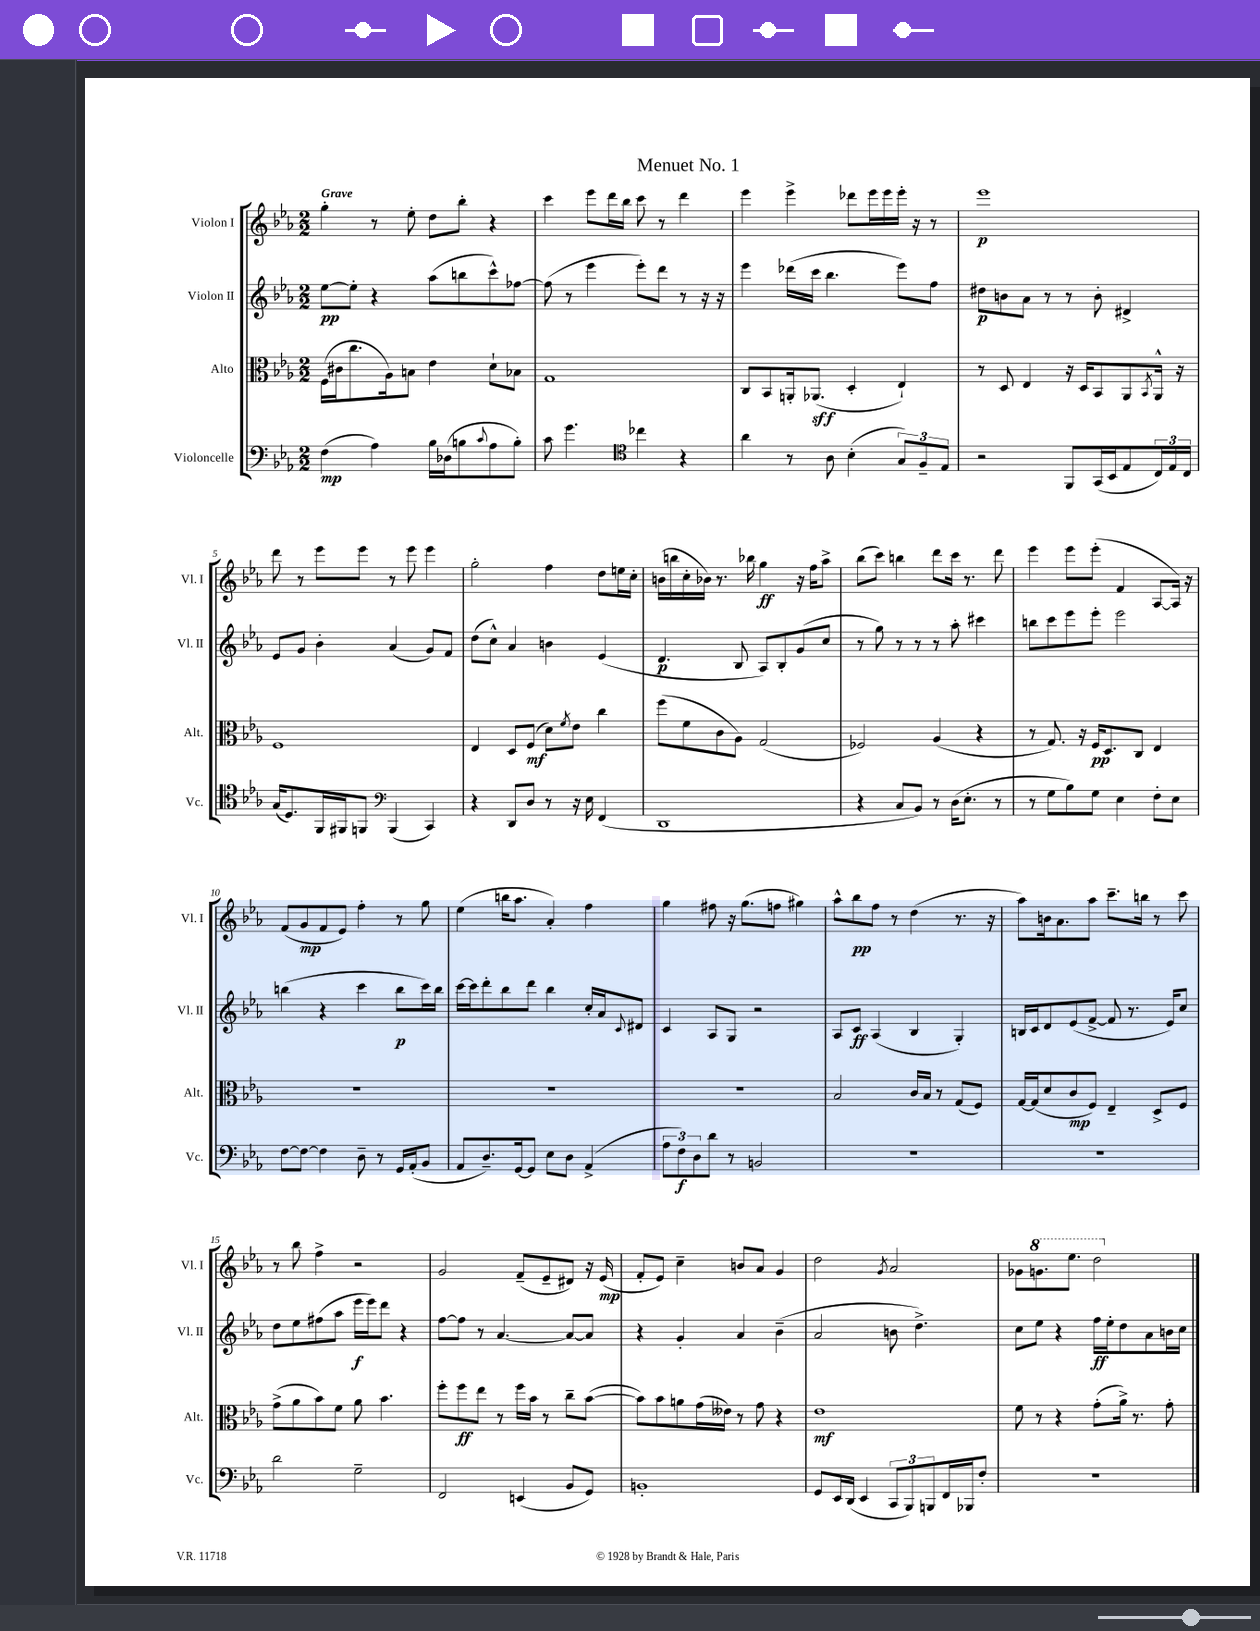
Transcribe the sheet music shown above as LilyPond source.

\header { title = "Menuet No. 1" }
<<
\new StaffGroup <<
\new Staff = "s0" \with { instrumentName = "Violon I" shortInstrumentName = "Vl. I" } {
    \clef treble \key ees \major \numericTimeSignature \time 2/2 \tempo "Grave"
    g''4-. r8 ees''8-. d''8 bes''8-. r4 |
    c'''4 ees'''8 d'''16 bes''16 c'''8 r8 d'''4 |
    ees'''4 ees'''4-> des'''8 ees'''16 ees'''16 ees'''16-. r16 r8 |
    ees'''1\p |
    d'''8 r8 ees'''8 ees'''8 r8 ees'''8 ees'''4 |
    g''2-. f''4 d''8 e''16 c''16-. |
    b'16( b''16 c''16-. bes'16) r8. bes''16 g''4\ff r16 f''16 aes''8-> |
    bes''8( c'''8) b''4 d'''8 c'''16 r8. d'''8 |
    ees'''4 ees'''8 ees'''8-.( f'4 aes8~ aes16) r16 |
    f'8( g'8\mp f'8 ees'8) f''4-. r8 g''8 |
    ees''4( b''16 aes''8. aes'4-.) f''4 |
    g''4 fis''8 r16 g''8.( f''8 gis''4) |
    aes''8-^ bes''8\pp f''8 r8 d''4( r8. r16 |
    aes''8) b'16 aes'8. aes''8 c'''8.-- b''16 r8 c'''8 |
    r8 bes''8 f''4-> r2 |
    g'2 f'8--( ees'8-- dis'8) r16 ees'16\mp( |
    f'8-. ees'8) c''4-- b'8 aes'8 g'4 |
    d''2 \acciaccatura { g'8 } aes'2 |
    ges'8 \ottava #1 g''!8. ees'''8. d'''2 \ottava #0 \bar "|." |
}
\new Staff = "s1" \with { instrumentName = "Violon II" shortInstrumentName = "Vl. II" } {
    \clef treble \key ees \major \numericTimeSignature \time 2/2
    ees''8~\pp ees''8-. r4 aes''8( b''8 c'''8-^) fes''8~ |
    fes''8( r8 ees'''4 ees'''8-.) d'''8 r8 r16 r16 |
    ees'''4 des'''16( c'''16 bes''4. ees'''8) f''8 |
    dis''8\p b'8 aes'8 r8 r8 b'8-. dis'4-> |
    ees'8 g'8 bes'4-. aes'4( g'8) f'8 |
    d''8( c''8-^) aes'4 b'4 ees'4( |
    d'4.\p bes8 aes8) bes8-. g'8( c''8 |
    r8 g''8) r8 r8 r8 aes''8-. cis'''4 |
    b''8 c'''8 ees'''8 ees'''8-. ees'''2 |
    b''4( r4 c'''4 b''8\p c'''16) b''16 |
    c'''16~ c'''16 d'''8-. bes''8 d'''8 bes''4 c''16-. aes'16 \appoggiatura { c'8 } dis'8 |
    c'4 aes8 g8 r2 |
    aes8 c'8\ff aes4( bes4 g4-.) |
    b16 c'16 d'8 ees'8( f'8~-> f'8 r8. ees'16) c''8 |
    d''8 ees''8 fis''8( aes''8 ees'''16\f ees'''16) d'''8 r4 |
    f''8~ f''8 r8 aes'4.~ aes'8~ aes'8 |
    r4 g'4-. aes'4 bes'4--( |
    aes'2 b'8 d''4.->) |
    c''8 ees''8 r4 f''16\ff ees''16-. d''8 aes'8 b'16 c''16 \bar "|." |
}
\new Staff = "s2" \with { instrumentName = "Alto" shortInstrumentName = "Alt." } {
    \clef alto \key ees \major \numericTimeSignature \time 2/2
    f16( cis'16 c''8. aes16) b8 ees'4 d'8-! bes8 |
    g1 |
    c8 bes,8 a,16-. aes,8.\sff( d4-. ees4-!) |
    r8 d8 ees4 r16 d16 bes,8 aes,8 \acciaccatura { bes,8 } aes,16-^ r16 |
    f1 |
    ees4 d8 f8\mf( d'8) \acciaccatura { f'8 } ees'8 c''4 |
    f''8( f'8 c'8 aes8) g2( |
    fes2) aes4( r4 |
    r8 g8.) r16 f16\pp d8. c8 ees4 |
    R1 |
    R1 |
    R1 |
    bes2 c'16 bes16 r8 g8( f8) |
    g16~ g16( d'8 c'8\mp f8) ees4-- d8-> f8 |
    g'8->( aes'8 bes'8) f'8 aes'8 bes'4. |
    f''8-. f''8\ff ees''8 r8 f''16 bes'16 r8 c''8-- bes'8~( |
    bes'8) bes'8 a'8 g'16( eeses'16) r8 g'8 r4 |
    ees'1\mf |
    f'8 r8 r4 g'8-.( aes'16->) r8. g'8-. \bar "|." |
}
\new Staff = "s3" \with { instrumentName = "Violoncelle" shortInstrumentName = "Vc." } {
    \clef bass \key ees \major \numericTimeSignature \time 2/2
    f4\mp( aes4) bes16 des16( b8 \appoggiatura { c'8 } aes8 b8-.) |
    c'8 g'4. \clef tenor ces''4 r4 |
    aes'4 r8 aes8 bes4-.( \tuplet 3/2 { g8) f8-- ees8 } |
    r2 f,8 g,16( bes,16 ees8 \tuplet 3/2 { c16) ees16 c16 } |
    g16( d8.) f,16 fis,16 f,8 \clef bass bes,,4( c,4) |
    r4 d,8 d8 r8 r16 ees16 f,4( |
    d,1 |
    r4 c8 bes,8) r8 d16( ees8.-. r8 |
    r8 g8 bes8) g8 ees4 f8-. ees8 |
    f8~ f8~ f4 d8-- r8 g,16 aes,16-.( bes,8 |
    aes,8 d8.--) g,16~ g,8 ees8 d8 aes,4->( |
    \tuplet 3/2 { aes8 f8\f) d8 } d'8 r8 b,2 |
    R1 |
    R1 |
    d'2 g2-- |
    f,2 e,4( bes,8 g,8) |
    b,1-. |
    g,8 ees,16 d,16( ees,4 \tuplet 3/2 { c,8 bes,,8) b,,8 } f,16 bes,,16 f8-. |
    R1 \bar "|." |
}
>>
>>
